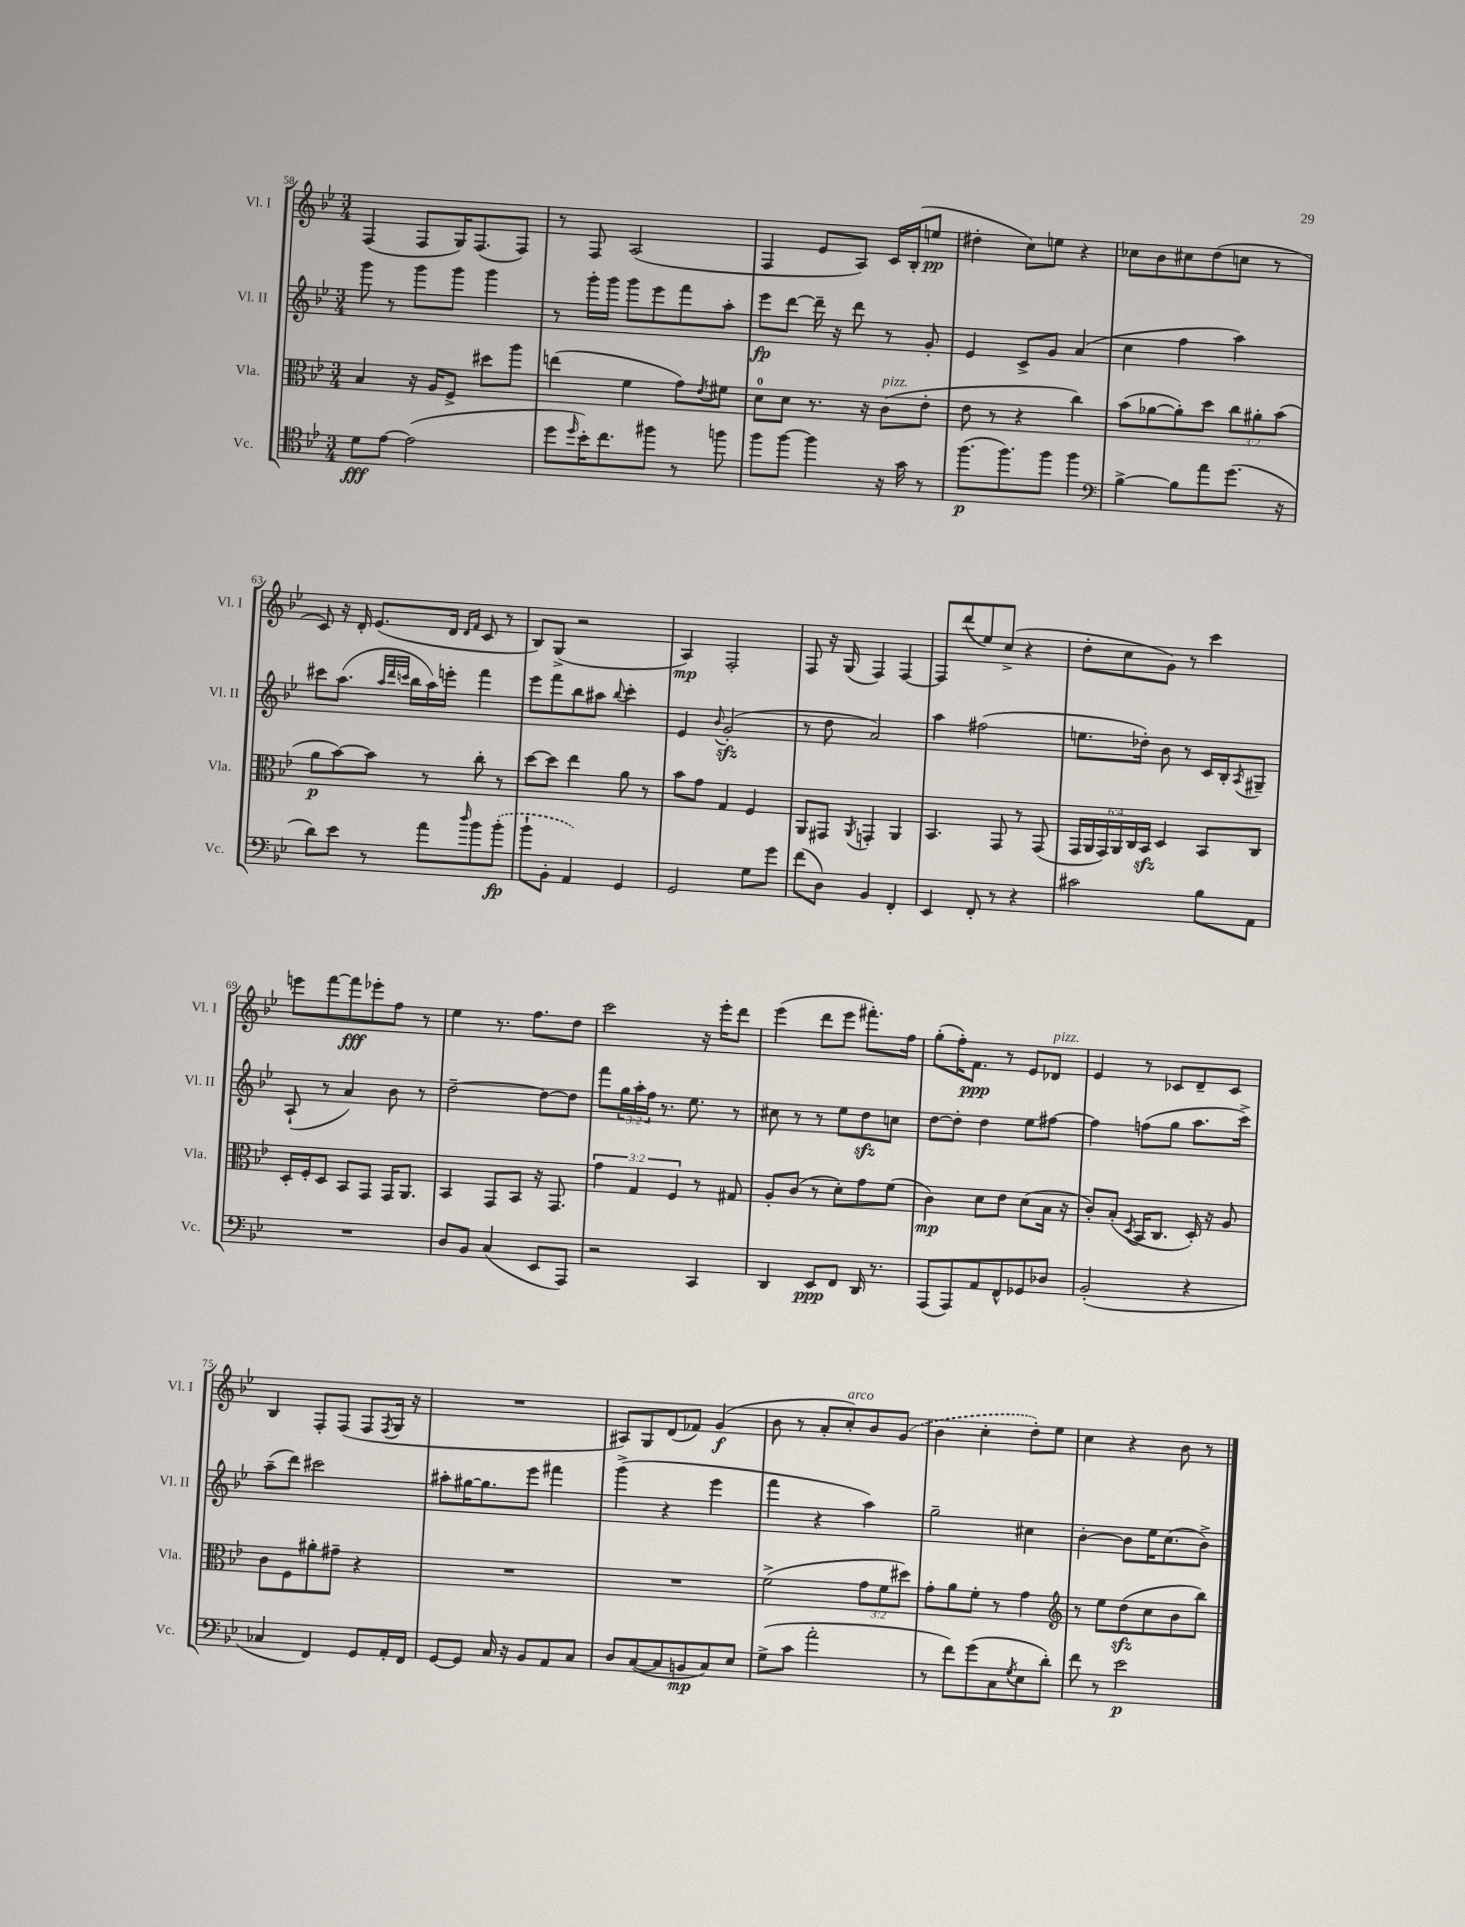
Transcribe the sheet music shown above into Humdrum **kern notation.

**kern	**dynam	**kern	**dynam	**kern	**dynam	**kern	**dynam
*part4	*part4	*part3	*part3	*part2	*part2	*part1	*part1
*staff4	*staff4	*staff3	*staff3	*staff2	*staff2	*staff1	*staff1
*I"Vc.	*	*I"Vla.	*	*I"Vl. II	*	*I"Vl. I	*
*I'Vc.	*	*I'Vla.	*	*I'Vl. II	*	*I'Vl. I	*
*clefC4	*	*clefC3	*	*clefG2	*	*clefG2	*
*k[b-e-]	*	*k[b-e-]	*	*k[b-e-]	*	*k[b-e-]	*
*M3/4	*	*M3/4	*	*M3/4	*	*M3/4	*
=58	=58	=58	=58	=58	=58	=58	=58
8d\L	fff	4B-/	.	8ggg\	.	(4F/	.
[8e-\J	.	.	.	8r	.	.	.
(2e-\]	.	16r	.	8ggg\L	.	8F/L	.
.	.	16A/KL	.	.	.	.	.
.	.	8F^/J	.	8ggg\J	.	16G/K)	.
.	.	.	.	.	.	(8.F/	.
.	.	8dd#X\L	.	4ggg\	.	.	.
.	.	8aa\J	.	.	.	8F/J)	.
=59	=59	=59	=59	=59	=59	=59	=59
8dd\L	.	(4een\	.	8r	.	8r	.
16qqdd/	.	.	.	.	.	.	.
16b-'\K)	.	.	.	16ggg'\LL	.	8F/	.
8.cc\	.	.	.	16ggg\JJ	.	.	.
.	.	4f\	.	8ggg\L	.	(2A/	.
8ff#X\J	.	.	.	8eee-\	.	.	.
8r	.	8g\L)	.	8fff\	.	.	.
.	.	8qe-/	.	.	.	.	.
8ffn\	.	8f#X\J	.	8aa'\J	.	.	.
=60	=60	=60	=60	=60	=60	=60	=60
8ff\L	.	8d\L	.	8eee-\L	fp	4F/	.
[8ff\J	.	8d\J	.	[8ddd\J	.	.	.
4ff\]	.	8.r	.	16ddd~\]	.	8e-/L	.
.	.	.	.	16r	.	.	.
.	.	.	.	8ddd\	.	8A/J)	.
.	.	16r	.	.	.	.	.
!	!	!LO:TX:a:i:t=pizz.	!	!	!	!	!
16r	.	(8c\L	.	8r	.	16c/LL	.
16g\	.	.	.	.	.	(16B-'/J	.
8r	.	8e-'\J	.	8g'/	.	8een/J	pp
=61	=61	=61	=61	=61	=61	=61	=61
(8.ff\L	p	8e-\	.	4e-/	.	4dd#X'\	.
.	.	8r	.	.	.	.	.
8.ff\)	.	.	.	.	.	.	.
.	.	4r	.	8c^/L	.	8cc\L)	.
8ff\J	.	.	.	8g/J	.	8een\J	.
4ff\	.	4cc\)	.	(4a/	.	4r	.
=62	=62	=62	=62	=62	=62	=62	=62
*clefF4	*	*	*	*	*	*	*
[4B-^\	.	(8b-\L	.	4cc\	.	8cc-X\L	.
.	.	[8a-X\	.	.	.	8b-\	.
8B-\L]	.	8a-'\])	.	4ff\	.	8cc#X\	.
8a\	.	8dd\J	.	.	.	(8dd\	.
(8.g\J	.	12cc\L	.	4aa\)	.	8ccn\J	.
.	.	12a#X'\	.	.	.	.	.
.	.	.	.	.	.	8r	.
.	.	(12b-\J	.	.	.	.	.
16r	.	.	.	.	.	.	.
!!LO:LB:g=z
=63	=63	=63	=63	=63	=63	=63	=63
8d\L)	.	8a\L	p	8ccc#X\L	.	8c/)	.
8e-\J	.	[8b-\)	.	(8.aa\J	.	16r	.
.	.	.	.	.	.	16d'/	.
8r	.	8b-\J]	.	.	.	(8.e-/L	.
.	.	.	.	32qqaa/LLL	.	.	.
.	.	.	.	32qqddd/	.	.	.
.	.	.	.	32qqcccn/JJJ	.	.	.
.	.	.	.	16bb-\LL	.	.	.
8a\L	.	8r	.	16aa\)	.	.	.
.	.	.	.	16eeen'\JJ	.	16d/Jk	.
.	.	.	.	.	.	16qqd/LL	.
16qqdd/	.	.	.	.	.	16qqf/JJ	.
8b-\	.	8cc'\	.	4fff\	.	8c/	.
(8b-'\J	fp	8r	.	.	.	8r	.
=64	=64	=64	=64	=64	=64	=64	=64
8b-`\L	.	[8dd\L	.	8eee-\L	.	8B-/L)	.
8BB-'\J	.	8dd\J]	.	8fff\	.	(8G^/J	.
4AA/)	.	4ee-\	.	8bb-\	.	2r	.
.	.	.	.	8aa#X\J	.	.	.
.	.	.	.	8qqbb-/	.	.	.
4GG/	.	8a\	.	4ccc'\	.	.	.
.	.	8r	.	.	.	.	.
=65	=65	=65	=65	=65	=65	=65	=65
2GG/	.	8b-\L	.	4e-/	.	4A/)	mp
.	.	8g\J	.	.	.	.	.
.	.	.	.	8qqb-/	.	.	.
.	.	4G/	.	(2gzz'/	.	2F'/	.
8G\L	.	4F/	.	.	.	.	.
8g\J	.	.	.	.	.	.	.
=66	=66	=66	=66	=66	=66	=66	=66
(8f\L	.	8AA/L	.	8r	.	8F/	.
8D\J)	.	8GG#X/J	.	8dd\	.	16r	.
.	.	.	.	.	.	(16G/	.
.	.	8qAA/	.	.	.	.	.
4BB-/	.	4GGn'/	.	2a/)	.	4F/)	.
4FF'/	.	4AA/	.	.	.	[4F/	.
=67	=67	=67	=67	=67	=67	=67	=67
4EE-/	.	4.BB-/	.	4aa\	.	8F/L]	.
.	.	.	.	.	.	(8ddd/	.
8FF'/	.	.	.	(2ff#X\	.	8ee-/)	.
8r	.	8GG/	.	.	.	(8cc^/J	.
4r	.	8r	.	.	.	4r	.
.	.	(8GG/	.	.	.	.	.
=68	=68	=68	=68	=68	=68	=68	=68
2c#X\	.	24GG/LL	.	8.een\L	.	8dd'\L	.
.	.	24AA/	.	.	.	.	.
.	.	24GG/)	.	.	.	.	.
.	.	24AA/	.	.	.	8cc\	.
.	.	24C/	.	.	.	.	.
.	.	.	.	16dd-X'\Jk)	.	.	.
.	.	24BB-zz/JJ	.	.	.	.	.
.	.	4D/	.	8b-\	.	8g\J)	.
.	.	.	.	8r	.	8r	.
8B-\L	.	8BB-/L	.	16c/LL	.	4ccc\	.
.	.	.	.	16B-'/J	.	.	.
.	.	.	.	8qA/	.	.	.
8AA\J	.	8C/J	.	8G#X~/J	.	.	.
!!LO:LB:g=z
=69	=69	=69	=69	=69	=69	=69	=69
2.r	.	16D'/LL	.	(8A`/	.	8eeen\L	.
.	.	16F'/J	.	.	.	.	.
.	.	8D/J	.	8r	.	[8fff\	.
.	.	8BB-/L	.	4a/)	.	8fff\]	fff
.	.	8GG/J	.	.	.	8eee-X'\	.
.	.	16GG/KL	.	8b-\	.	8ff\J	.
.	.	8.AA/J	.	.	.	.	.
.	.	.	.	8r	.	8r	.
=70	=70	=70	=70	=70	=70	=70	=70
8D/L	.	4BB-/	.	[2dd~\	.	4ee-\	.
8BB-/J	.	.	.	.	.	.	.
(4C/	.	8GG/L	.	.	.	8.r	.
.	.	8BB-/J	.	.	.	.	.
.	.	.	.	.	.	8.ff\L	.
8EE-/L	.	16r	.	8dd\L_	.	.	.
.	.	8.GG/	.	.	.	.	.
8AAA/J)	.	.	.	8dd\J]	.	8dd\J	.
=71	=71	=71	=71	=71	=71	=71	=71
2r	.	6g\	.	8fff\L	.	2ccc\	.
.	.	.	.	24gg\L	.	.	.
.	.	6G/	.	24aa'\	.	.	.
.	.	.	.	24ff\JJ	.	.	.
.	.	.	.	8.r	.	.	.
.	.	6F/	.	.	.	.	.
.	.	.	.	8.ee-\	.	.	.
4CC/	.	8r	.	.	.	16r	.
.	.	.	.	.	.	16eee-'\KL	.
.	.	8G#X/	.	8r	.	8ddd\J	.
=72	=72	=72	=72	=72	=72	=72	=72
4DD/	.	8A'/L	.	8cc#X\	.	(4eee-\	.
.	.	(8c/J	.	8r	.	.	.
8EE-/L	ppp	8r	.	8r	.	8ddd\L	.
8FF/J	.	8d'\L)	.	8ee-\L	.	8eee-\J	.
16DD/	.	8g\	.	8ddzz\	.	8.fff#X'\L)	.
8.r	.	.	.	.	.	.	.
.	.	(8f\J	.	8ccn\J	.	.	.
.	.	.	.	.	.	16ff\Jk	.
=73	=73	=73	=73	=73	=73	=73	=73
(8AAA/L	.	4c\)	mp	[8dd\L	.	(8gg'\L	.
8AAA/)	.	.	.	8dd'\J]	.	16ff'\K)	.
.	.	.	.	.	.	8.f\J	ppp
8AA/	.	8d\L	.	4dd\	.	.	.
8FF^^/	.	8e-\J	.	.	.	8r	.
8GG-X/	.	(8d\L	.	8ee-\L	.	8e-/L	.
!	!	!	!	!	!	!LO:TX:a:i:t=pizz.	!
8D-X/J	.	16B-\Jk	.	[8ff#X\J	.	8d-X/J	.
.	.	16r	.	.	.	.	.
=74	=74	=74	=74	=74	=74	=74	=74
(2BB-'/	.	8c'/L)	.	4ff#\]	.	4e-/	.
.	.	(8B-'/J	.	.	.	.	.
.	.	8qD/	.	.	.	.	.
.	.	16BB-/KL	.	(8ffn\L	.	8r	.
.	.	8.C/J	.	.	.	.	.
.	.	.	.	8gg\J	.	8c-X/L	.
4r	.	16D'/)	.	8.aa\L	.	8d~/	.
.	.	16r	.	.	.	.	.
.	.	8A/	.	.	.	8c-/J	.
.	.	.	.	16ccc^\Jk)	.	.	.
!!LO:LB:g=z
=75	=75	=75	=75	=75	=75	=75	=75
4C-X/	.	8c\L	.	(8aa~\L	.	4B-/	.
.	.	8F\	.	8ddd\J)	.	.	.
4FF/)	.	8a#X'\	.	2ccc#X\	.	8F'/L	.
.	.	8g#X~\J	.	.	.	(8F/J	.
8GG/L	.	4r	.	.	.	8F/L	.
.	.	.	.	.	.	8qF/	.
16AA'/L	.	.	.	.	.	16G/Jk	.
16FF/JJ	.	.	.	.	.	16r	.
=76	=76	=76	=76	=76	=76	=76	=76
[8GG/L	.	2.r	.	8aa#X'\L	.	2.r	.
8GG/J]	.	.	.	[16gg#X\K	.	.	.
.	.	.	.	8.gg#\]	.	.	.
16C/	.	.	.	.	.	.	.
16r	.	.	.	.	.	.	.
8BB-/L	.	.	.	8eee-\J	.	.	.
8AA/	.	.	.	4fff#X\	.	.	.
8C/J	.	.	.	.	.	.	.
=77	=77	=77	=77	=77	=77	=77	=77
8D/L	.	2.r	.	(4ggg^\	.	8A#X/L)	.
([8C/	.	.	.	.	.	8G/	.
8C/]	.	.	.	4r	.	(8d/	.
8BBn/	mp	.	.	.	.	8f-X/J)	.
8C/)	.	.	.	4eee-\	.	(4g/	f
8E-/J	.	.	.	.	.	.	.
=78	=78	=78	=78	=78	=78	=78	=78
(8G^\L	.	(2f^\	.	4fff\	.	8b-\	.
8c\J	.	.	.	.	.	8r	.
2a'\	.	.	.	4r	.	8a'/L	.
!	!	!	!	!	!	!LO:TX:a:i:t=arco	!
.	.	.	.	.	.	8cc'/)	.
.	.	12g\L	.	4aa\)	.	8b-/	.
.	.	12f\	.	.	.	.	.
.	.	.	.	.	.	(8g/J	.
.	.	12dd#X\J)	.	.	.	.	.
=79	=79	=79	=79	=79	=79	=79	=79
8r	.	8g'\L	.	2gg~\	.	4b-\	.
8f\L)	.	8a\	.	.	.	.	.
(8g\	.	8f'\J	.	.	.	4cc'\	.
8C\	.	8r	.	.	.	.	.
8qG/	.	.	.	.	.	.	.
8E-\	.	4g\	.	4cc#X\	.	8dd'\L)	.
8d'\J)	.	.	.	.	.	8ee-\J	.
=80	=80	=80	=80	=80	=80	=80	=80
*	*	*clefG2	*	*	*	*	*
8f\	.	8r	.	[4b-'\	.	4cc\	.
8r	.	8ee-\L	.	.	.	.	.
2e-\	p	(8ddzz\	.	8b-\L]	.	4r	.
.	.	8cc\	.	16ee-\K	.	.	.
.	.	.	.	(8.cc\	.	.	.
.	.	8b-\	.	.	.	8b-\	.
.	.	8bb-\J)	.	8b-^\J)	.	8r	.
==	==	==	==	==	==	==	==
*-	*-	*-	*-	*-	*-	*-	*-
